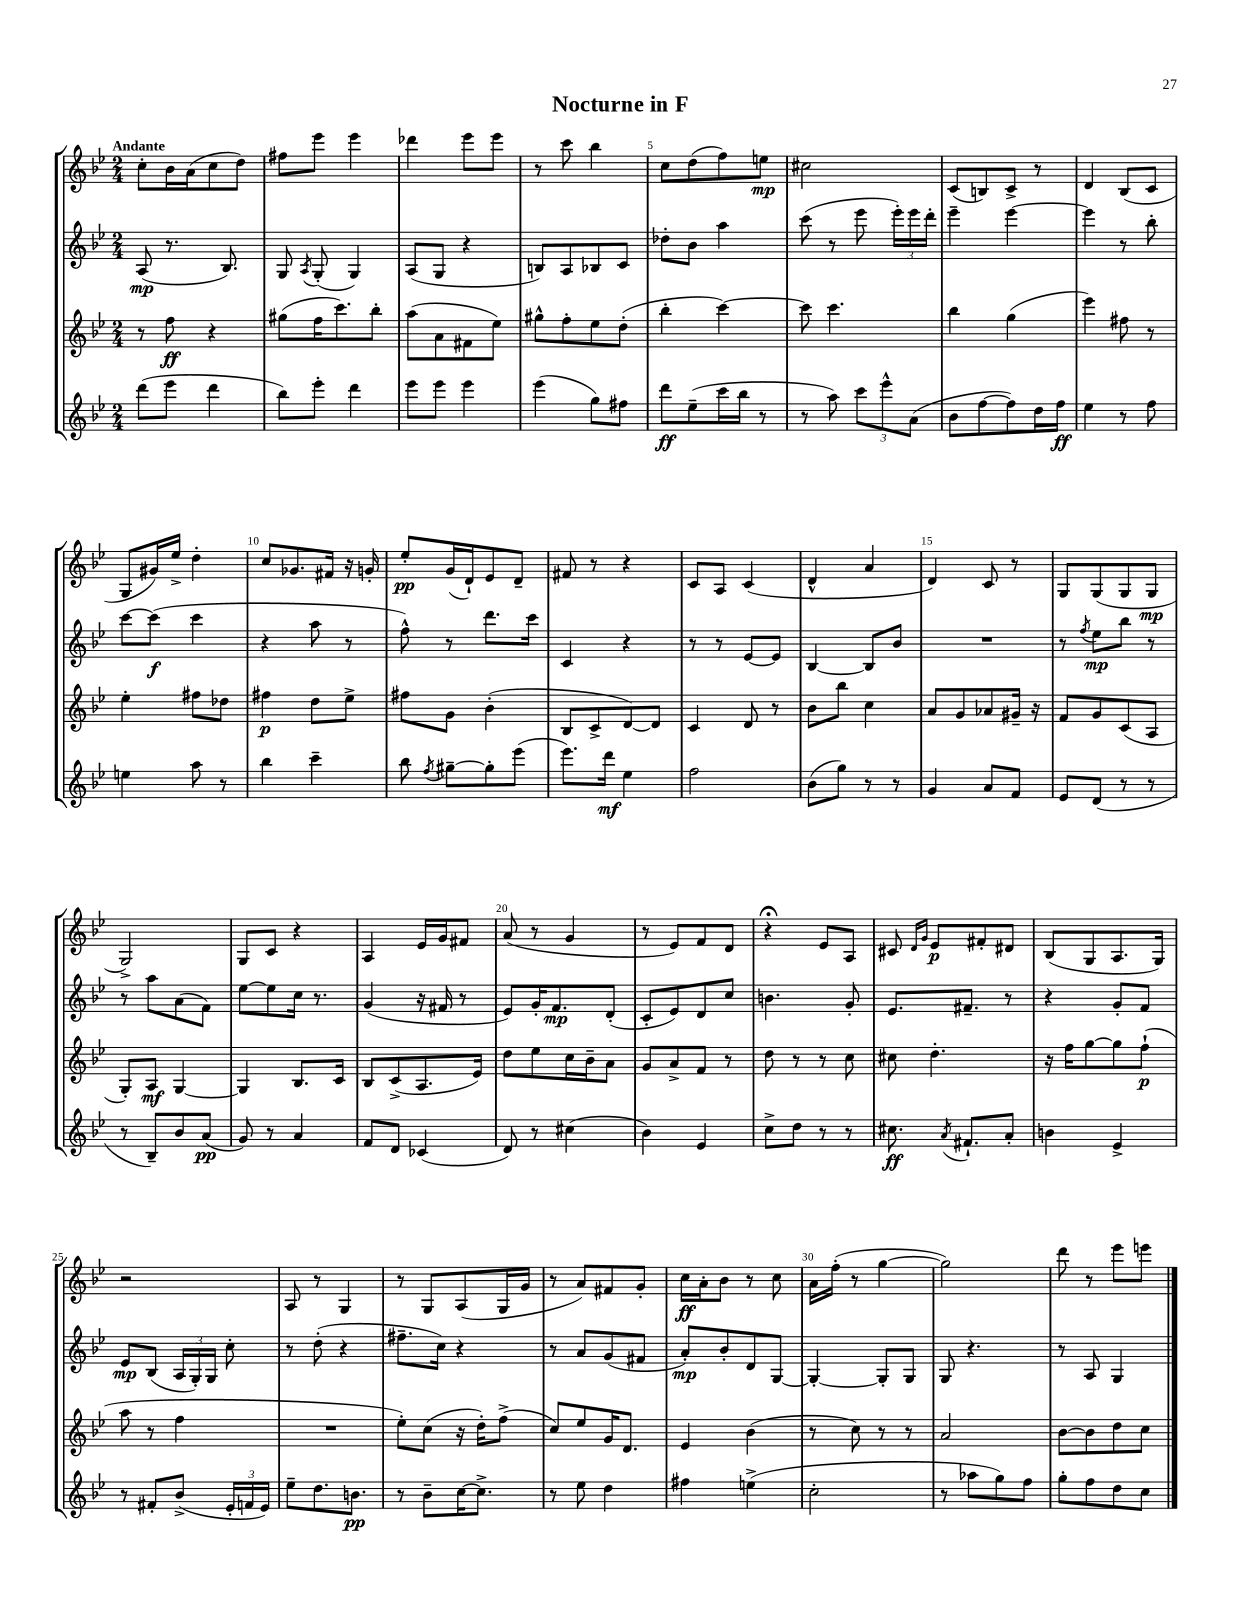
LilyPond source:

\header { title = "Nocturne in F" }
<<
\new StaffGroup <<
\new Staff = "s0" {
    \clef treble \key bes \major \numericTimeSignature \time 2/4 \tempo "Andante"
    \autoBeamOff c''8[-. bes'16 a'16( c''8 d''8]) |
    fis''8[ ees'''8] ees'''4 |
    des'''4 ees'''8[ ees'''8] |
    r8 c'''8 bes''4 |
    c''8[ d''8( f''8) e''8]\mp |
    cis''2 |
    c'8[( b8) c'8]-> r8 |
    d'4 bes8[( c'8] |
    g8[ gis'16) ees''16]-> d''4-. |
    c''8[ ges'8. fis'16] r16 g'16-. |
    ees''8[-.\pp g'16( d'16-!) ees'8 d'8]-- |
    fis'8 r8 r4 |
    c'8[ a8] c'4( |
    d'4-^ a'4 |
    d'4) c'8 r8 |
    g8[ g8( g8 g8]\mp |
    g2->) |
    g8[ c'8] r4 |
    a4 ees'16[ g'16 fis'8] |
    a'8( r8 g'4 |
    r8 ees'8[) f'8 d'8] |
    r4\fermata ees'8[ a8] |
    cis'8 \grace { d'16[ g'16] } ees'8[\p fis'8-. dis'8] |
    bes8[( g8 a8. g16]) |
    r2 |
    a8 r8 g4 |
    r8 g8[ a8( g16 g'16] |
    r8 a'8[) fis'8 g'8]-. |
    c''16[\ff a'16-. bes'8] r8 c''8 |
    a'16[ f''16]-.( r8 g''4~ |
    g''2) |
    d'''8 r8 ees'''8[ e'''8] \bar "|." |
}
\new Staff = "s1" {
    \clef treble \key bes \major \numericTimeSignature \time 2/4
    \autoBeamOff a8\mp( r8. bes8.) |
    g8 \acciaccatura { a8 } g8-.( g4) |
    a8[( g8] r4 |
    b8[) a8 bes8 c'8] |
    des''8[-. bes'8] a''4 |
    c'''8( r8 ees'''8 \tuplet 3/2 { ees'''16[-.) ees'''16 d'''16]-. } |
    ees'''4-- ees'''4~ |
    ees'''4 r8 bes''8-. |
    c'''8[~ c'''8]\f( c'''4 |
    r4 a''8 r8 |
    f''8-^) r8 d'''8.[ c'''16] |
    c'4 r4 |
    r8 r8 ees'8[~ ees'8] |
    bes4~ bes8[ bes'8] |
    R2 |
    r8 \acciaccatura { f''8 } ees''8[\mp bes''8] r8 |
    r8 a''8[ a'8( f'8]) |
    ees''8[~ ees''8 c''16] r8. |
    g'4( r16 fis'16 r8 |
    ees'8[) g'16-. f'8.\mp d'8]-.( |
    c'8[-. ees'8) d'8 c''8] |
    b'4. g'8-. |
    ees'8.[ fis'8.]-- r8 |
    r4 g'8[-. f'8] |
    ees'8[\mp bes8]( \tuplet 3/2 { a16[ g16-.) g16] } c''8-. |
    r8 d''8-.( r4 |
    fis''8.[-- c''16]) r4 |
    r8 a'8[ g'8( fis'8] |
    a'8[-.\mp) bes'8-. d'8 g8]~ |
    g4~-. g8[-. g8] |
    g8 r4. |
    r8 a8 g4 \bar "|." |
}
\new Staff = "s2" {
    \clef treble \key bes \major \numericTimeSignature \time 2/4
    \autoBeamOff r8 f''8\ff r4 |
    gis''8[( f''16 c'''8.) bes''8]-. |
    a''8[( a'8 fis'8 ees''8]) |
    gis''8[-^ f''8-. ees''8 d''8]-.( |
    bes''4-. c'''4~) |
    c'''8 c'''4. |
    bes''4 g''4( |
    ees'''4) fis''8 r8 |
    ees''4-. fis''8[ des''8] |
    fis''4\p d''8[ ees''8]-> |
    fis''8[ g'8] bes'4-.( |
    bes8[ c'8-> d'8~) d'8] |
    c'4 d'8 r8 |
    bes'8[ bes''8] c''4 |
    a'8[ g'8 aes'8 gis'16]-- r16 |
    f'8[ g'8 c'8( a8] |
    g8[-.) a8]\mf g4~ |
    g4 bes8.[ c'16] |
    bes8[ c'8->( a8. ees'16]) |
    d''8[ ees''8 c''16 bes'16-- a'8] |
    g'8[ a'8-> f'8] r8 |
    d''8 r8 r8 c''8 |
    cis''8 d''4.-. |
    r16 f''16[ g''8~ g''8 f''8]-!\p( |
    a''8 r8 f''4 |
    R2 |
    ees''8[-.) c''8]( r16 d''16[-.) f''8]->( |
    c''8[) ees''8 g'16 d'8.] |
    ees'4 bes'4( |
    r8 c''8) r8 r8 |
    a'2 |
    bes'8[~ bes'8 d''8 c''8] \bar "|." |
}
\new Staff = "s3" {
    \clef treble \key bes \major \numericTimeSignature \time 2/4
    \autoBeamOff d'''8[( ees'''8] d'''4 |
    bes''8[) ees'''8]-. d'''4 |
    ees'''8[ ees'''8] ees'''4 |
    ees'''4( g''8[) fis''8] |
    d'''8[\ff ees''8--( c'''16 bes''16] r8 |
    r8 a''8) \tuplet 3/2 { c'''8[ ees'''8-^ a'8]( } |
    bes'8[ f''8~ f''8) d''16 f''16]\ff |
    ees''4 r8 f''8 |
    e''4 a''8 r8 |
    bes''4 c'''4-- |
    bes''8 \acciaccatura { f''8 } gis''8[~-- gis''8-. ees'''8]( |
    ees'''8.[) d'''16]\mf ees''4 |
    f''2 |
    bes'8[( g''8]) r8 r8 |
    g'4 a'8[ f'8] |
    ees'8[ d'8]( r8 r8 |
    r8 bes8[--) bes'8 a'8]\pp( |
    g'8) r8 a'4 |
    f'8[ d'8] ces'4( |
    d'8) r8 cis''4( |
    bes'4) ees'4 |
    c''8[-> d''8] r8 r8 |
    cis''8.\ff \acciaccatura { a'8 } fis'8.[-! a'8]-. |
    b'4 ees'4-> |
    r8 fis'8[-. bes'8]->( \tuplet 3/2 { ees'16[-. f'16 ees'16]) } |
    ees''8[-- d''8. b'8.]\pp |
    r8 bes'8[-- c''16~ c''8.]-> |
    r8 ees''8 d''4 |
    fis''4 e''4->( |
    c''2-. |
    r8 aes''8[ g''8) f''8] |
    g''8[-. f''8 d''8 c''8] \bar "|." |
}
>>
>>
\layout { \context { \Score \override BarNumber.break-visibility = ##(#f #t #t) barNumberVisibility = #(every-nth-bar-number-visible 5) } }
